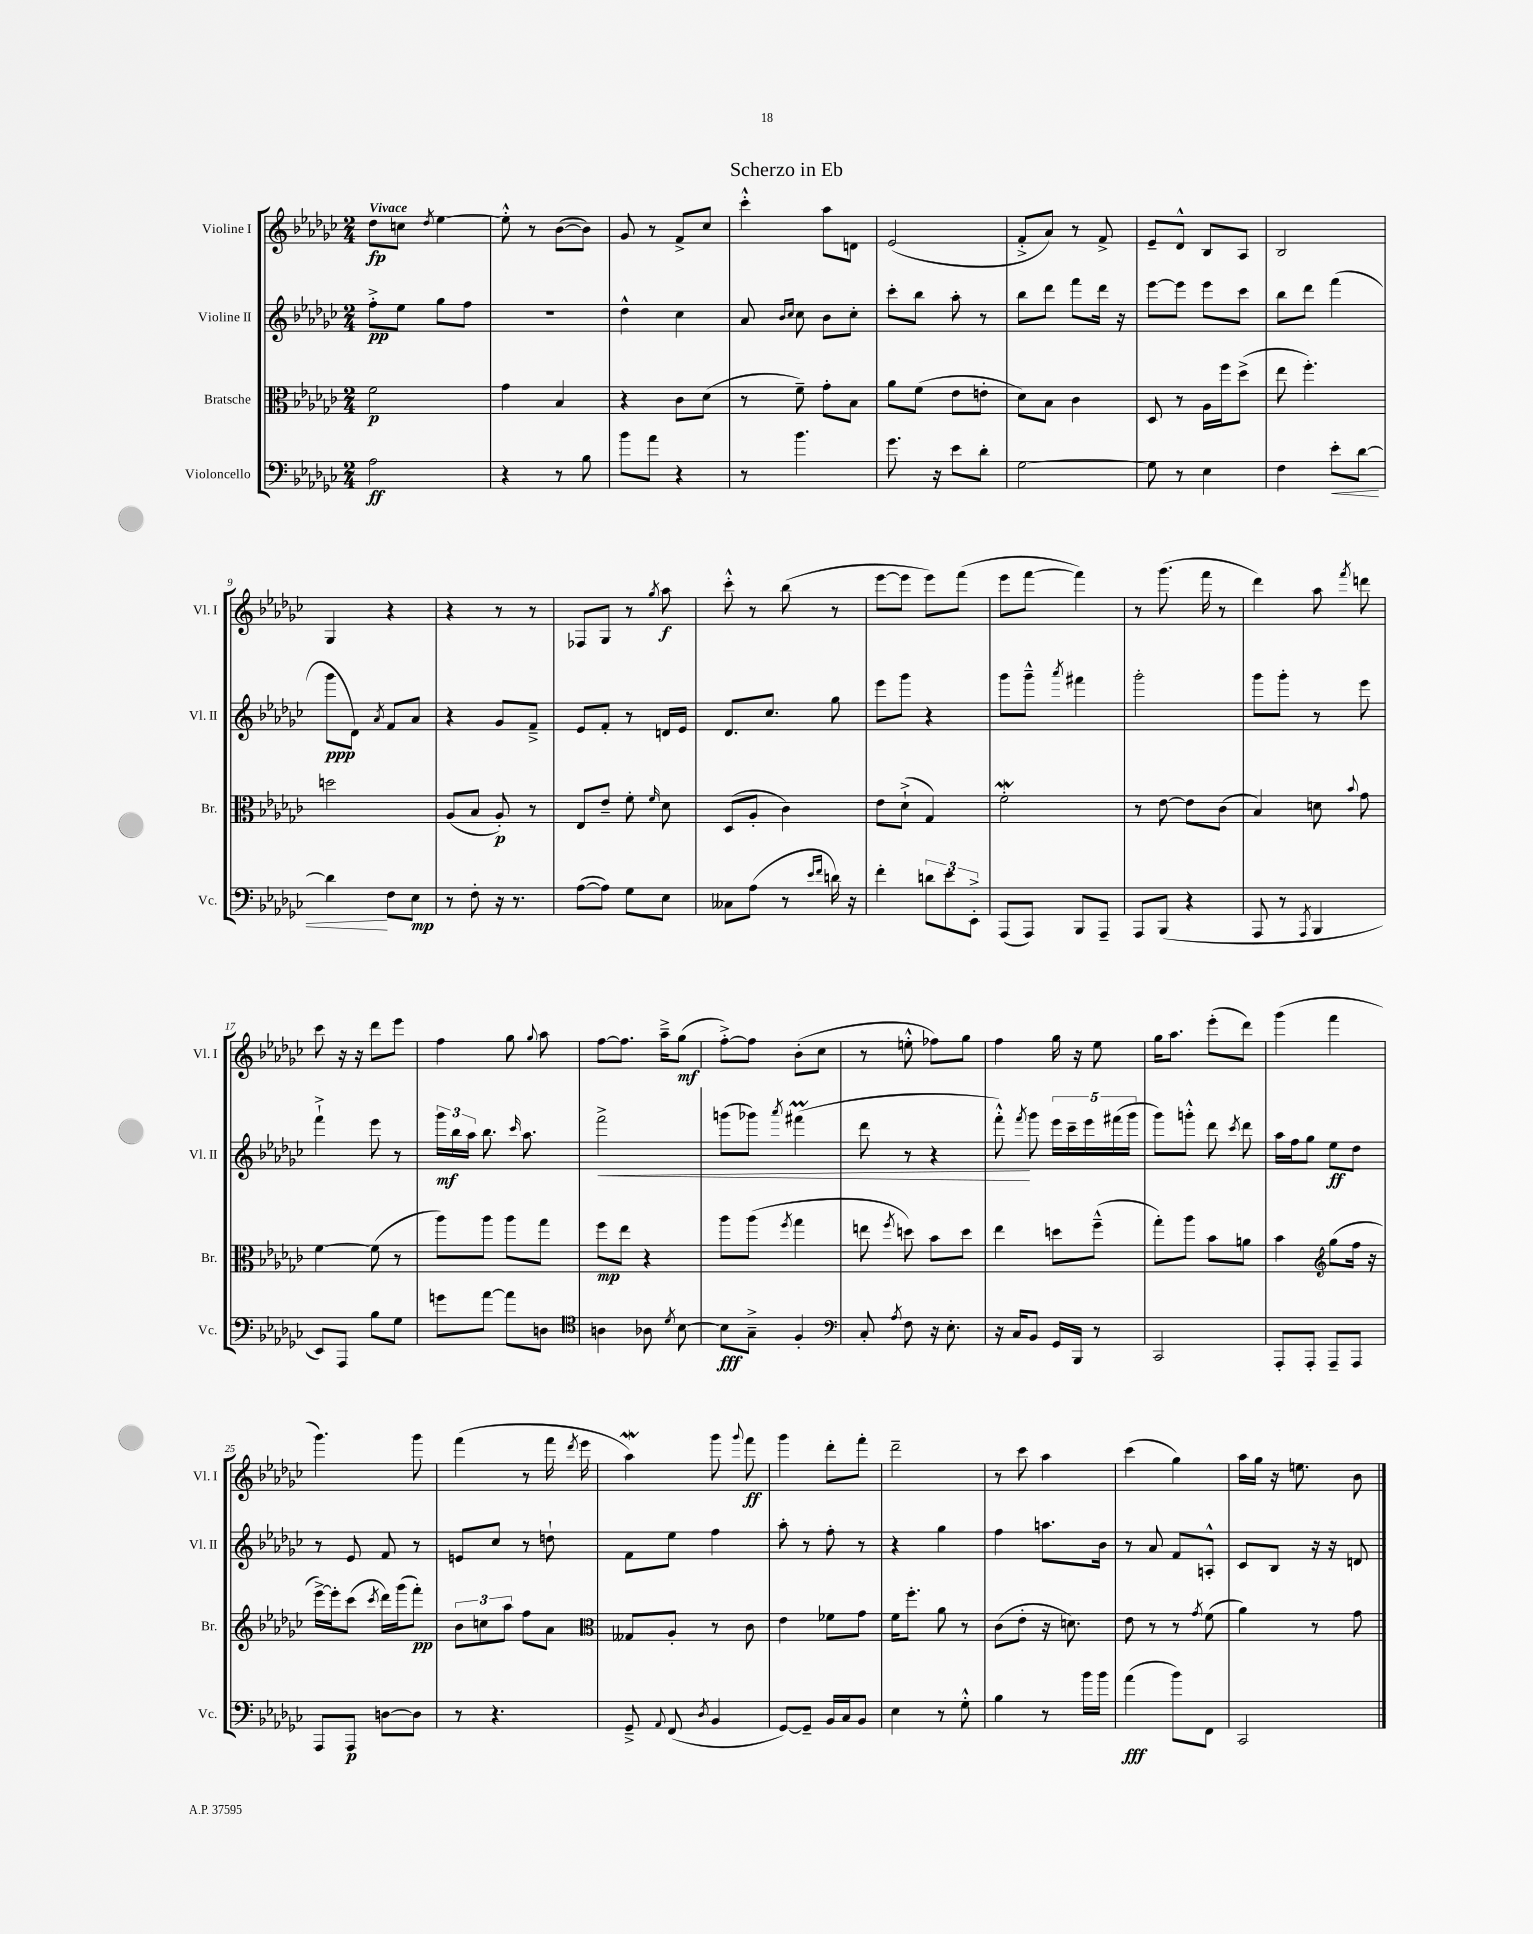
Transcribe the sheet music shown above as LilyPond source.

\header { title = "Scherzo in Eb" }
<<
\new StaffGroup <<
\new Staff = "s0" \with { instrumentName = "Violine I" shortInstrumentName = "Vl. I" } {
    \clef treble \key ges \major \numericTimeSignature \time 2/4 \tempo "Vivace"
    \autoBeamOff des''8[\fp c''8] \acciaccatura { des''8 } ees''4~ |
    ees''8-.-^ r8 bes'8[~( bes'8]) |
    ges'8 r8 f'8[-> ces''8] |
    ces'''4-.-^ aes''8[ d'8] |
    ees'2( |
    f'8[-.-> aes'8]) r8 f'8-> |
    ees'8[-- des'8]-^ bes8[ aes8] |
    bes2 |
    ges4 r4 |
    r4 r8 r8 |
    fes8[ ges8] r8 \acciaccatura { ges''8 } aes''8\f |
    ces'''8-.-^ r8 bes''8( r8 |
    ees'''8[~ ees'''8] ees'''8[) f'''8]( |
    ees'''8[ f'''8]~ f'''4) |
    r8 ges'''8.( f'''16 r8 |
    des'''4) aes''8 \acciaccatura { f'''8 } d'''8 |
    ces'''8 r16 r16 des'''8[ ees'''8] |
    f''4 ges''8 \appoggiatura { ges''8 } aes''8 |
    f''8[~ f''8.] aes''16[---> ges''8]\mf( |
    f''8[~-.->) f''8] bes'8[-.( ces''8] |
    r8 e''8-.-^ fes''8[) ges''8] |
    f''4 ges''16 r16 ees''8 |
    ges''16[ aes''8.] ees'''8[-.( des'''8]) |
    ges'''4( f'''4 |
    ges'''4.) ges'''8 |
    f'''4( r8 f'''16 \acciaccatura { des'''8 } ees'''16 |
    aes''4\mordent) ges'''8 \appoggiatura { ges'''8 } f'''8\ff |
    ges'''4 des'''8[-. f'''8]-. |
    des'''2-- |
    r8 ces'''8 aes''4 |
    ces'''4( ges''4) |
    aes''16[ ges''16] r16 e''8. bes'8 \bar "|." |
}
\new Staff = "s1" \with { instrumentName = "Violine II" shortInstrumentName = "Vl. II" } {
    \clef treble \key ges \major \numericTimeSignature \time 2/4
    \autoBeamOff f''8[-.->\pp ees''8] ges''8[ f''8] |
    r2 |
    des''4-^ ces''4 |
    aes'8 \grace { bes'16[ ces''16] } ces''8 bes'8[ ces''8]-. |
    ces'''8[-. bes''8] aes''8-. r8 |
    bes''8[ des'''8] f'''8[ des'''16] r16 |
    ees'''8[~ ees'''8] ees'''8[ ces'''8] |
    bes''8[ des'''8] f'''4( |
    ges'''8[\ppp des'8]) \acciaccatura { aes'8 } f'8[ aes'8] |
    r4 ges'8[ f'8]---> |
    ees'8[ f'8]-. r8 d'16[ ees'16] |
    des'8.[ ces''8.] ges''8 |
    ees'''8[ ges'''8] r4 |
    ges'''8[ ges'''8]---^ \acciaccatura { aes'''8 } fis'''4 |
    ges'''2-. |
    ges'''8[ ges'''8]-. r8 ees'''8 |
    f'''4-!-> ees'''8 r8 |
    \tuplet 3/2 { ges'''16[\mf bes''16 aes''16] } bes''8. \grace { ces'''16 } aes''8. |
    f'''2->\< |
    g'''8[( ges'''8]) \acciaccatura { aes'''8 } fis'''4\prall( |
    des'''8 r8 r4 |
    f'''8-.-^\!) \acciaccatura { f'''8 } ges'''8 \tuplet 5/4 { ees'''16[ ces'''16-- ees'''16 fis'''16( ges'''16] } |
    ges'''8[) g'''8]-.-^ des'''8 \acciaccatura { ces'''8 } des'''8 |
    aes''16[ f''16 ges''8] ees''8[\ff des''8] |
    r8 ees'8 f'8 r8 |
    e'8[ ces''8] r8 d''8-! |
    f'8[ ees''8] f''4 |
    aes''8-. r8 f''8-. r8 |
    r4 ges''4 |
    f''4 a''8.[ bes'16] |
    r8 aes'8 f'8[ a8]-.-^ |
    ces'8[ bes8] r16 r16 d'8 \bar "|." |
}
\new Staff = "s2" \with { instrumentName = "Bratsche" shortInstrumentName = "Br." } {
    \clef alto \key ges \major \numericTimeSignature \time 2/4
    \autoBeamOff f'2\p |
    ges'4 bes4 |
    r4 ces'8[ des'8]( |
    r8 f'8--) ges'8[-. bes8] |
    aes'8[ f'8]( ees'8[ e'8]-. |
    des'8[) bes8] ces'4 |
    des8 r8 aes16[ f''16 des''8]->( |
    ees''8 f''4.-.) |
    d''2 |
    aes8[( bes8] aes8-.\p) r8 |
    ees8[ ees'8]-- f'8-. \grace { f'16 } des'8 |
    des8[( aes8]-. ces'4) |
    ees'8[ des'8]-!->( ges4) |
    f'2-.\mordent |
    r8 ees'8~ ees'8[ ces'8]( |
    bes4) d'8 \appoggiatura { bes'8 } ges'8 |
    f'4~ f'8( r8 |
    aes''8[) aes''8] aes''8[ ges''8] |
    f''8[\mp ees''8] r4 |
    aes''8[ aes''8]( \acciaccatura { f''8 } ges''4 |
    e''8 \acciaccatura { f''8 } d''8) bes'8[ d''8] |
    ees''4 d''8[ f''8]---^( |
    ges''8[-.) aes''8] bes'8[ a'8] |
    bes'4 \clef treble ges''8[( f''16] r16 |
    ees'''16[~->) ees'''16-. ces'''8]( \acciaccatura { ces'''8 } des'''16[) ges'''16( f'''8]-.\pp) |
    \tuplet 3/2 { bes'8[ c''8 aes''8] } f''8[ aes'8] |
    \clef alto geses8[ aes8]-. r8 ces'8 |
    ees'4 fes'8[ ges'8] |
    f'16[ f''8.]-. aes'8 r8 |
    ces'8[( ees'8]-. r16 d'8.) |
    ees'8 r8 r8 \acciaccatura { ges'8 } f'8( |
    aes'4) r8 ges'8 \bar "|." |
}
\new Staff = "s3" \with { instrumentName = "Violoncello" shortInstrumentName = "Vc." } {
    \clef bass \key ges \major \numericTimeSignature \time 2/4
    \autoBeamOff aes2\ff |
    r4 r8 bes8 |
    bes'8[ aes'8] r4 |
    r8 bes'4. |
    ges'8. r16 ees'8[ des'8]-. |
    ges2~ |
    ges8 r8 ees4 |
    f4 ees'8[-.\< des'8]~ |
    des'4\! f8[ ees8]\mp |
    r8 f8-. r16 r8. |
    aes8[~( aes8]) ges8[ ees8] |
    ceses8[ aes8]( r8 \grace { ees'16[ f'16] } d'16) r16 |
    f'4-. \tuplet 3/2 { d'8[ ees'8 ees,8]-.-> } |
    aes,,8[( aes,,8]) bes,,8[ aes,,8]-- |
    aes,,8[ bes,,8]( r4 |
    aes,,8 r8 \acciaccatura { aes,,8 } bes,,4 |
    ees,8[) aes,,8] bes8[ ges8] |
    g'8[ aes'8]~ aes'8[ d8] |
    \clef tenor a4 aes8 \acciaccatura { des'8 } bes8~ |
    bes8[\fff ges8]---> f4-. |
    \clef bass ces8-. \acciaccatura { aes8 } f8 r16 ees8.-. |
    r16 ces16[ bes,8] ges,16[ bes,,16] r8 |
    ces,2 |
    aes,,8[-. aes,,8]-. aes,,8[-- aes,,8] |
    aes,,8[ aes,,8]\p d8[~ d8] |
    r8 r4. |
    ges,8---> \appoggiatura { aes,8 } f,8( \acciaccatura { des8 } bes,4 |
    ges,8[~) ges,8]-- bes,16[ ces16 bes,8] |
    ees4 r8 ges8-.-^ |
    bes4 r8 bes'16[ bes'16] |
    aes'4\fff( bes'8[) f,8] |
    ces,2 \bar "|." |
}
>>
>>
